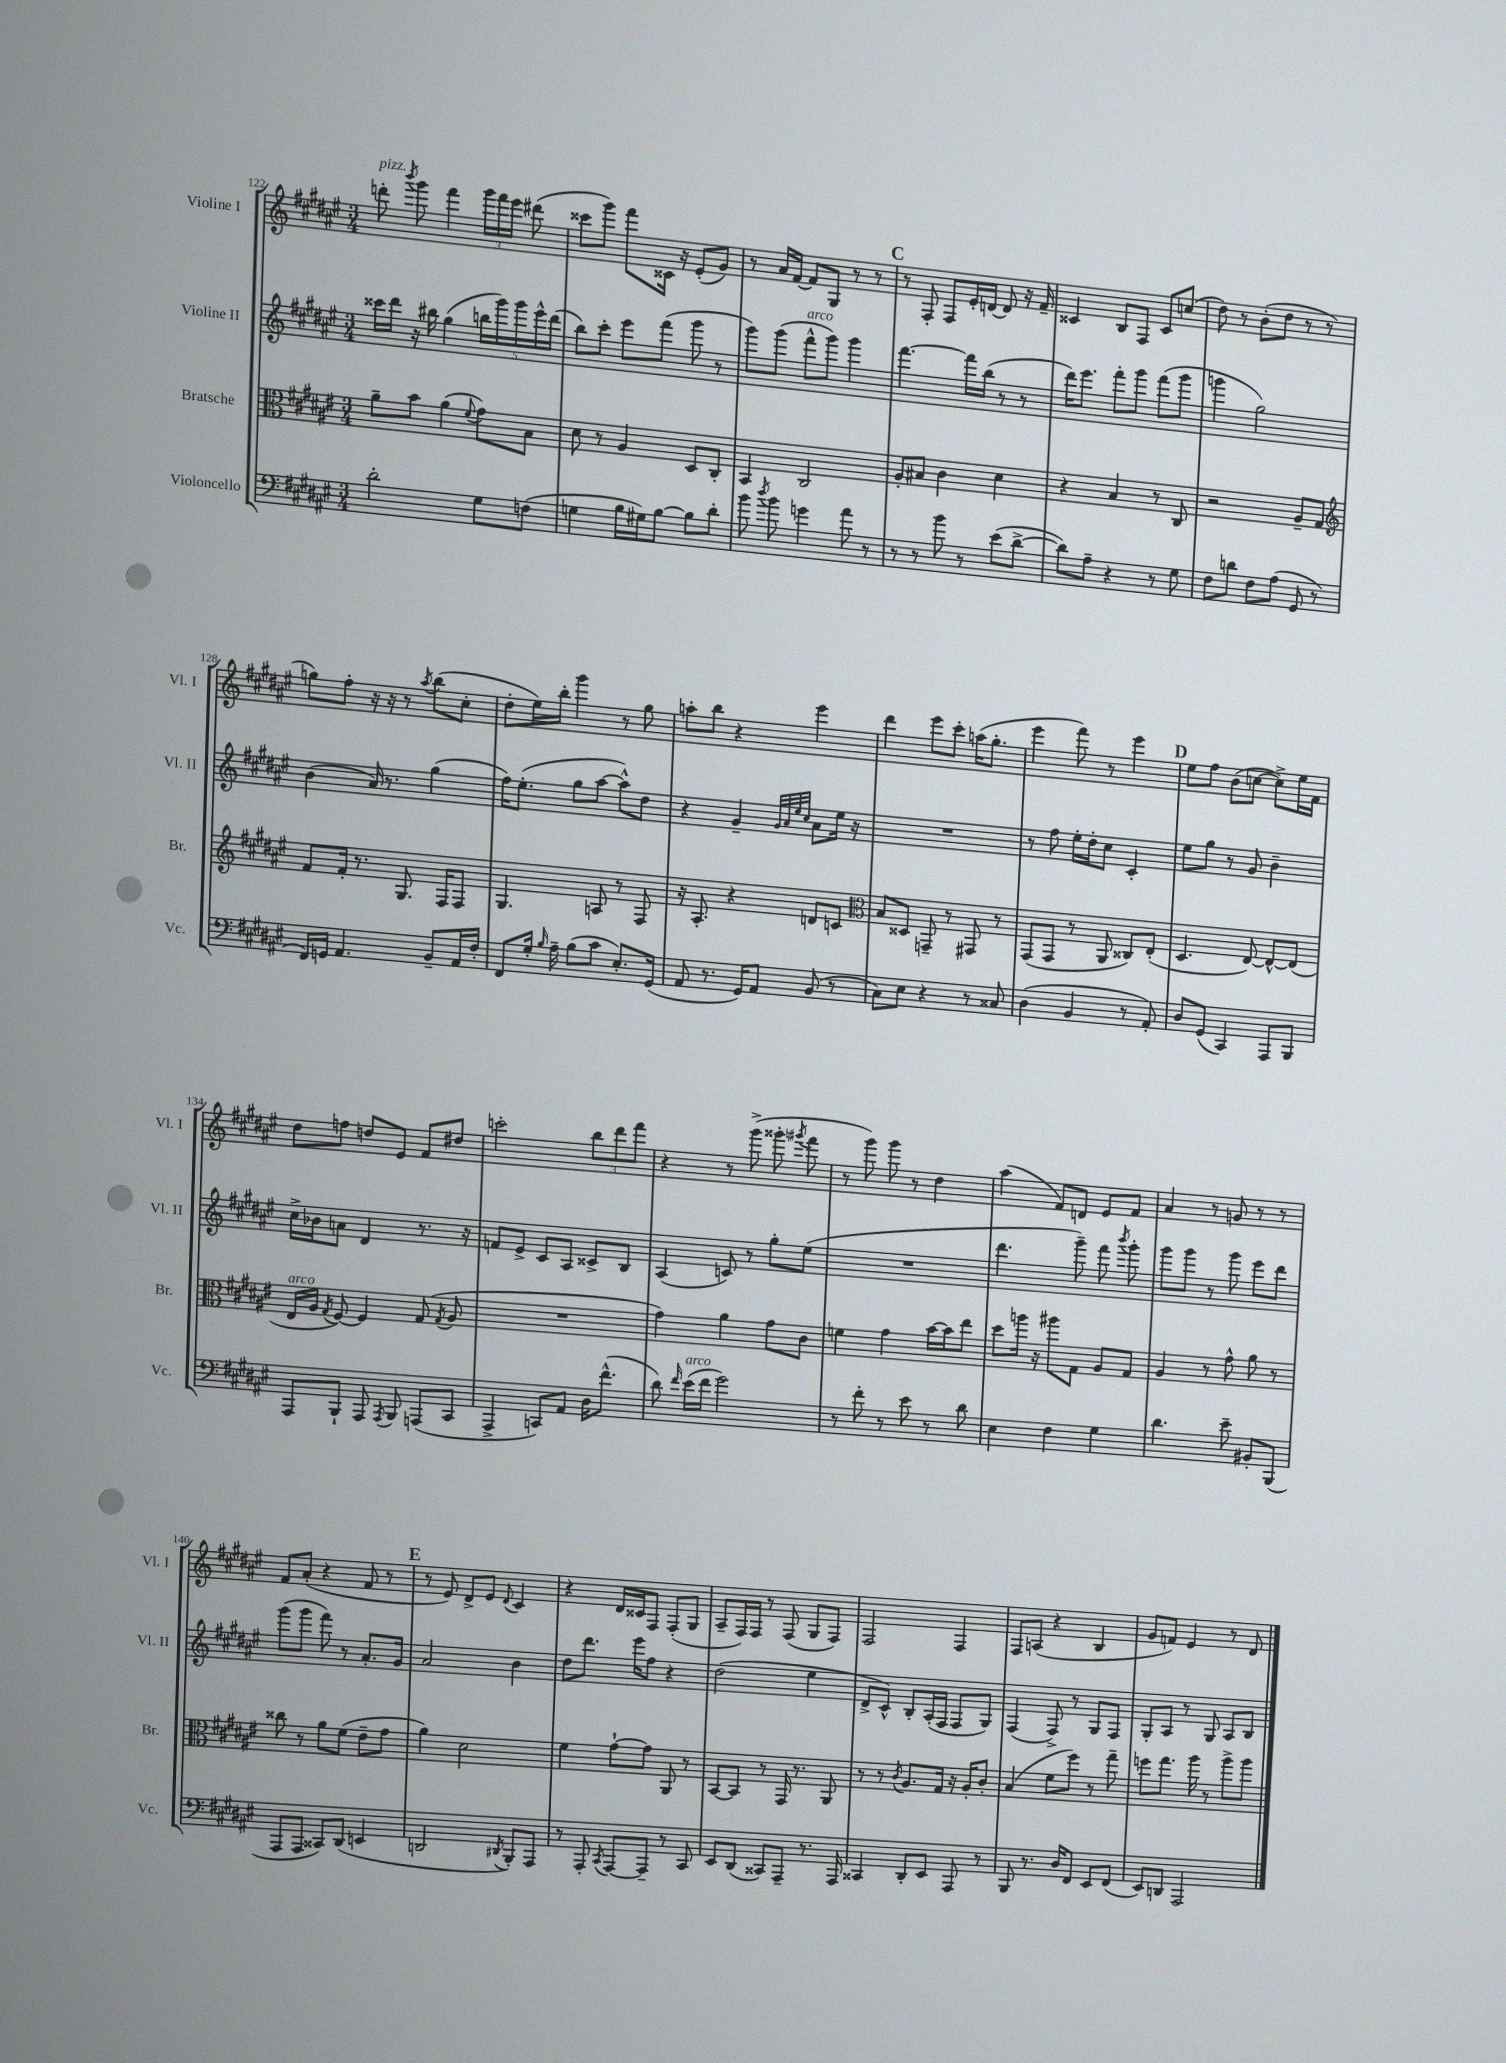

**kern	**kern	**kern	**kern
*staff4	*staff3	*staff2	*staff1
*clefF4	*clefC3	*clefG2	*clefG2
*k[f#c#g#d#a#e#]	*k[f#c#g#d#a#e#]	*k[f#c#g#d#a#e#]	*k[f#c#g#d#a#e#]
*M3/4	*M3/4	*M3/4	*M3/4
2d#'\	8a#~\L	16ccc##\LL	8ddd'\
.	.	16ddd#\JJ	.
.	.	.	8qbbb/
.	8b\J	16r	8ggg#\
.	.	16bb#\	.
.	(4a#\	(4gg#\	4fff#\
.	8qqf#/	.	.
8G#\L	8g#\L)	20bb\LL	24ggg#\LL
.	.	.	24fff#\
.	.	20ggg#\)	.
.	.	.	24eee#\JJ
.	.	20ggg#\	.
(8F\J	8B\J	.	(8ddd#\
.	.	20eee#^^\	.
.	.	(20ddd#\JJ	.
=	=	=	=
4G\	8d#\	8bb\L)	8ccc##\L
.	8r	8ccc#'\J	8ggg#\J)
16B\LL	4A#/	8eee#\L	8fff#\L
16G#\J)	.	.	.
[8B\J	.	(8fff#\J	16c##\Jk
.	.	.	16r
8B\]L	8D#/L	8ggg#\	(8e#'/L
8d#'\J	8C#'/J	8r	8g#/J)
=	=	=	=
8b\	4BB/	8ggg#\L)	8r
8qdd#/	.	.	.
8b\	.	(8ggg#\J	16a#/LL
.	.	.	[16f#/JJ
4g\	2C#/	8fff#^^\L	8f#/]L
.	.	8ggg#\J)	8G#/J
8a#\	.	4ggg#\	8r
8r	.	.	8r
=	=	=	=
8r	8A#'/L	[4.fff#\	8r
8r	8B#/J	.	8F#'/
8b\	4c#\	.	8F#/L
8r	.	16fff#\]LL	16e#'/L
.	.	(16bb\JJ	[16d/JJ
(8e#\L	4d#\	8r	8d/]
[8d#^\J	.	8r	16r
.	.	.	16f#~/
=	=	=	=
8d#\]L)	4r	16ddd#\LK)	4c##/
.	.	8.eee#\J	.
8A#~\J	.	.	.
4r	4B/	8fff#'\L	8B/L
.	.	8ggg#\J	8F#/J
8r	8r	(8fff#\L	8c##/L
8G#\	8C#/	8ggg#\J	(8cc/J
=	=	=	=
8F#\L	2r	4ggg\	8dd#\)
8d\J	.	.	8r
8F#\L	.	2gg#\)	(8b'\L
(8A#\J	.	.	8dd#\J
8GG#/	8A#~/L	.	8r
8r	8G#/J	.	8r
=	=	=	=
*	*clefG2	*	*
16FF#/LL)	8f#/L	(4b\	8gg\L)
16GG/JJ	.	.	.
4.AA#/	16f#'/Jk	.	8ff#'\J
.	8.r	.	.
.	.	16a#/)	16r
.	.	8.r	16r
.	8.G#/	.	8r
.	.	.	8qaa#/
8BB~/L	.	(4gg#\	(8bb\L
.	16F#/LK	.	.
16AA#/L	8F#/J	.	8cc#'\J
16F#'/JJ	.	.	.
=	=	=	=
8FF#/L	4.G#/	16ff#\LK)	8dd#'\L
.	.	(8.ee#'\J	.
16G#'/Jk	.	.	16ee#\L)
16qqB/	.	.	.
16A#~\	.	.	16bb'\JJ
(8B\L	.	8gg#\L	4ggg#\
8c#\J	8A/	[8aa#\J	.
8.E#'/L)	8r	8aa#^^\]L)	8r
.	8F#/	8dd#\J	8gg#\
(16GG#/Jk	.	.	.
=	=	=	=
8AA#/	16r	4r	8aa'\L
.	8.A#'/	.	.
8.r	.	.	8bb\J
.	4r	4g#~/	4r
16GG#/LK)	.	.	.
8AA#/J	.	.	.
.	.	32qqg#/LLL	.
.	.	32qqa#/	.
.	.	32qqee#/	.
.	.	32qqcc#/JJJ	.
(8BB/	8d/L	8a#\L	4eee#\
8r	8c/J	16ee#\Jk	.
.	.	16r	.
=	=	=	=
*	*clefC3	*	*
8C#\L)	8B/L	2.r	4ddd#\
8E#\J	8D##/J	.	.
4r	8GG~/	.	8eee#\L
.	8r	.	8ccc#'\J
8r	8GG#/	.	(16aa\LK
.	.	.	8.gg#'\J
8C##/	8r	.	.
=	=	=	=
(4D#\	(8GG#/L	8r	4eee#\
.	8GG#/J	8ff#\	.
4BB/	8r	16ee#'\LL	8fff#\)
.	.	16dd#'\J	.
.	8AA#/	8cc#\J	8r
8r	8C##/L)	4c#'/	4eee#\
8AA#'/)	(8E#'/J	.	.
=	=	=	=
8D#/L	4.D#/	8ee#\L	8ee#\L
(8GG#/J	.	8gg#\J	8ff#\J
4CC#/)	.	8r	(8b\L
.	[8E#/)	8g#/	[8cc\J
8AAA#/L	8E#^^/_L	4b~\	8cc^\]L)
8BBB/J	(8E#/]J	.	16ee#\L
.	.	.	16f#\JJ
=	=	=	=
8AAA#/L	16E#/LL	16cc#^\LL	8dd#\L
.	16A#/JJ	16b-\J	.
.	8qG#/	.	.
8BBB`/J	[8F#/)	8a\J	8ff\J
8AAA#/	4F#/]	4d#/	8dd/L
8qAAA#/	.	.	.
8BBB/	.	.	8e#/J
(8AAA/L	(8G#/	8.r	8f#/L
.	8qG#/	.	.
8CC#/J	8A#/	.	8dd#/J
.	.	16r	.
=	=	=	=
4AAA#^/	2.r	8f/L	2ccc'\
.	.	8e#^/J	.
8CC/L)	.	8c#/L	.
8AA#/J	.	8A#/J	.
16D#\LK	.	8c##^/L	12bb\L
(8.f#^^\J	.	.	.
.	.	.	12ddd#\
.	.	8B/J	.
.	.	.	12fff#\J
=	=	=	=
8d#\)	4g#\)	(4A#/	4r
16qqf#/	.	.	.
(16e#\LL	.	.	.
16f#\JJ	.	.	.
2g#\)	4a#\	8c/)	8r
.	.	8r	(8ggg#^\
.	8g#\L	8gg#'\L	8ggg##'\
.	.	.	8qggg#/
.	8c#\J	(8ee#\J	8fff#\
=	=	=	=
8r	4f\	2.r	8r
8f#'\	.	.	8ggg#\)
8r	4g#\	.	8ggg#\
8e#\	.	.	8r
8r	[16b\LL	.	4dd#\
.	16b\]J	.	.
8d#\	8ee#\J	.	.
=	=	=	=
4E#\	8dd#\L	4.ddd#\	(4aa#\
.	16aa\Jk	.	.
.	16r	.	.
4F#\	8aa#\L	.	8f#/L)
.	8G#\J	8ggg#~\)	8d/J
4G#\	8A#/L	8fff#\	8e#/L
.	.	8qbbb/	.
.	8G#/J	8ggg#'\	8f#/J
=	=	=	=
4.d#\	4A#/	8ggg#\L	4a#/
.	.	8ggg#\J	.
.	8r	8r	8r
8e#~\	8g#^^\	8ggg#\	8g/
8BB#'/L	8a#\	8eee#\L	8r
(8BBB/J	8r	8ddd#\J	8r
=	=	=	=
8AAA#/L	8cc##\	(8ggg#\L	8f#/L
8AAA#/J	8r	8ggg#\J	(8a#'/J
8CC##/L)	8a#\L	8fff#\)	4r
(8DD#/J	(8f#\J	8r	.
4EE/	8e#~\L	8.a#'/L	8f#/
.	8g#\J	.	8r
.	.	16g#/Jk	.
=	=	=	=
2DD/	4a#\)	2a#/	8r
.	.	.	8e#/)
.	2d#\	.	8d#^/L
.	.	.	8e#/J
8qDD#/	.	.	8qqd#/
8BBB'/L)	.	4b\	4c#/
8AAA#/J	.	.	.
=	=	=	=
8r	4f#\	8dd#\L	4r
8AAA#'/	.	8.ddd#\J	.
8qCC#/	.	.	.
[8AAA#/L	[8g#`\L	.	16d#/LL
.	.	16eee#\LK	16c##/J
8AAA#~/]J	8g#\]J	8ff#\J	8F#/J
8r	8AA#/	4r	(8F#'/L
8CC#/	8r	.	8G#/J
=	=	=	=
8EE#/L	[8BB/L	(2dd#\	8A#~/L
(8DD#/J	8BB/]J	.	16F#/L)
.	.	.	16F#/JJ
8CC##/L)	8r	.	8r
8AAA#~/J	16GG#/	.	(8F#/
.	8.r	.	.
8.r	.	4ee#\	8G#/L
.	8AA#/	.	8F#/J)
16AAA#/	.	.	.
=	=	=	=
4CC##/	8r	8d#^/L	2F#/
.	8r	8c#^^/J)	.
.	8qc#/	.	.
8DD#'/L	8.A#/L	8B'/L	.
8EE#/J	.	(16A#'/L	.
.	16G#/Jk	16F#/JJ	.
8AAA#/	16r	8F#/L	4F#/
.	16A#'/LK	.	.
8r	8c#'/J	8G#/J)	.
=	=	=	=
8BBB/	(4B/	(4F#/	8F#/L
8.r	.	.	(8A/J
.	8f#\L	8F#^/)	4r
16D#/LK	.	.	.
8FF#/J	8ff#\J)	8r	.
8EE#/L	8r	8G#/L	4B/
(8FF#/J	8gg#~\	8F#/J	.
=	=	=	=
8EE#/L)	8ff\L	8G#'/L	8g#/L
8DD/J	8.gg#\J	8A#/J	8f/J)
2AAA#/	.	8r	4e#/
.	16aa#\	.	.
.	8r	8G#/	.
.	8aa#^\L	8A#/L	8r
.	8aa#\J	8B/J	8d#/
==	==	==	==
*-	*-	*-	*-
